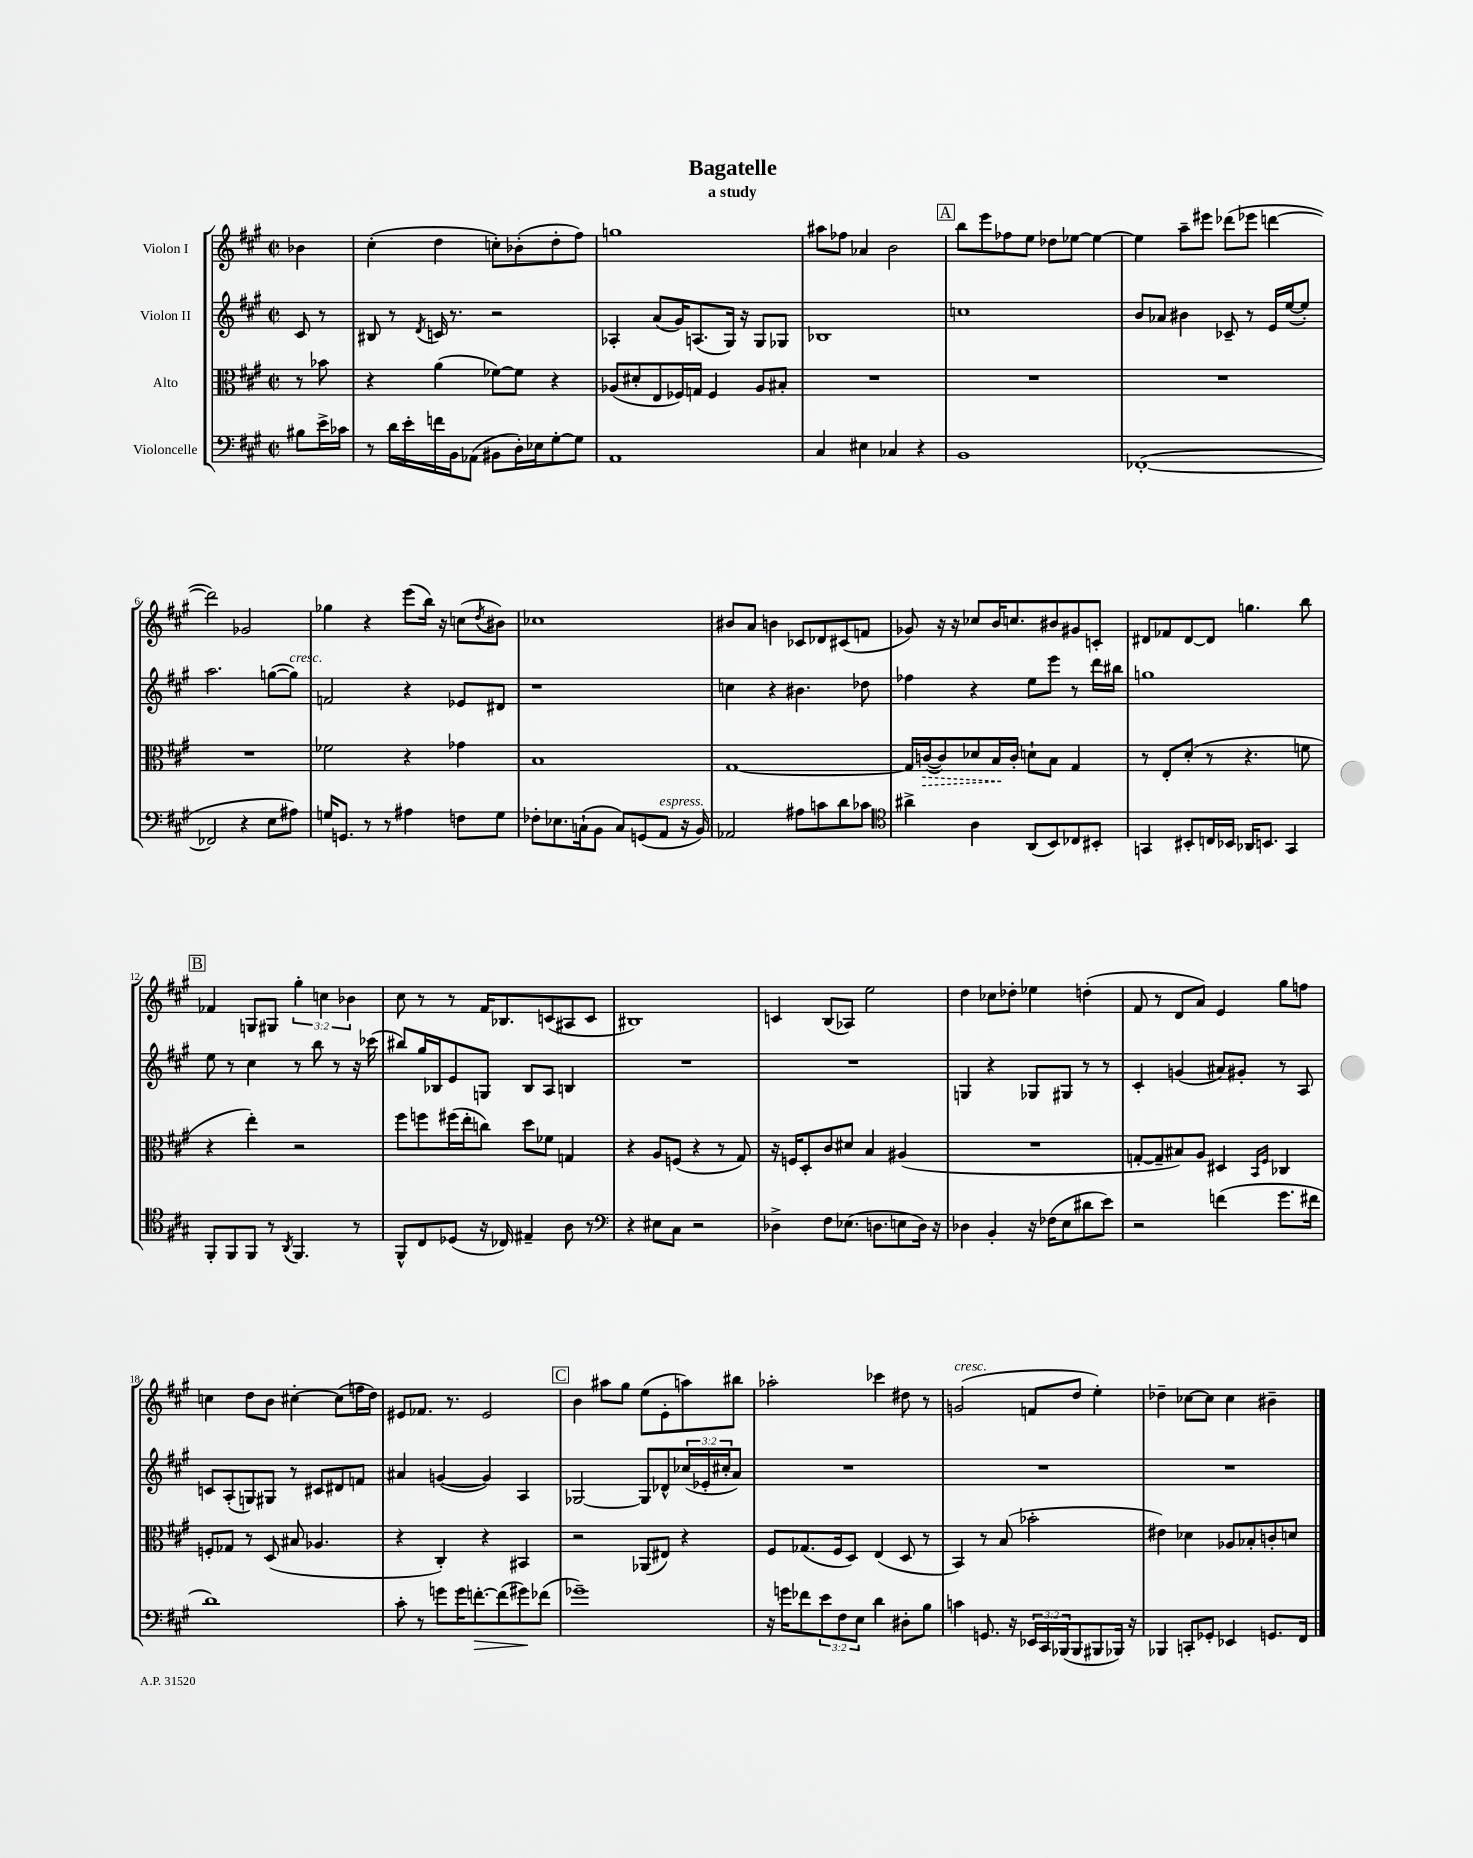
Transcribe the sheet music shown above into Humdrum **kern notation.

**kern	**kern	**kern	**kern
*staff4	*staff3	*staff2	*staff1
*clefF4	*clefC3	*clefG2	*clefG2
*k[f#c#g#]	*k[f#c#g#]	*k[f#c#g#]	*k[f#c#g#]
*M2/2	*M2/2	*M2/2	*M2/2
*met(c|)	*met(c|)	*met(c|)	*met(c|)
8B#	8r	8c#	4b-
16e^	8b-	8r	.
16c-	.	.	.
=	=	=	=
8r	4r	8B#	(4cc#'
16d	.	8r	.
16e'	.	.	.
.	.	8qd	.
16f	(4a	16c	4dd
16BB	.	8.r	.
(8AA-	.	.	.
8BB#	[8f-)	2r	8cc')
16D')	8f-]	.	(8b-'
16E-	.	.	.
[8G#'	4r	.	8dd'
8G#]	.	.	8ff#)
=	=	=	=
1AA	(8A-	4A-'	1gg
.	8d#'	.	.
.	8E	(8a	.
.	16F-)	16g#)	.
.	16G	(8.A	.
.	4F-	.	.
.	.	16G#)	.
.	.	16r	.
.	8A-	8G#	.
.	8B#'	8G-	.
=	=	=	=
4C#	1r	1B-	8aa#
.	.	.	8ff-
4E#	.	.	4a-
4C-	.	.	2b
4r	.	.	.
=	=	=	=
1BB	1r	1cc	8bb
.	.	.	8eee
.	.	.	8ff-
.	.	.	8ee
.	.	.	8dd-
.	.	.	[8ee-
.	.	.	4ee-_
=	=	=	=
([1FF-'	1r	8b	4ee-]
.	.	8a-	.
.	.	4b#	8aa~
.	.	.	8eee#
.	.	8c-~	(8ddd-
.	.	8r	8eee-
.	.	16e	[4ddd
.	.	([16ee	.
.	.	8ee'])	.
=	=	=	=
2FF-]	1r	2.aa	2ddd])
4r	.	.	2g-
8E	.	([8gg	.
8A#)	.	8gg])	.
=	=	=	=
16G	2f-	2f	4gg-
8.GG	.	.	.
8r	.	.	4r
8r	.	.	.
4A#	4r	4r	(8eee
.	.	.	16bb)
.	.	.	16r
8F	4g-	8e-	(8cc
.	.	.	8qdd
8G	.	8d#	8b#)
=	=	=	=
8F-'	1B	1r	1cc-
8.E-	.	.	.
(16C`	.	.	.
8BB	.	.	.
8C)	.	.	.
(8GG	.	.	.
8AA	.	.	.
16r	.	.	.
16BB)	.	.	.
=	=	=	=
2AA-	[1G#	4cc	8b#
.	.	.	8a
.	.	4r	4b
8A#	.	4.b#	8c-
8c	.	.	8d-
8d	.	.	(8c#
8c-	.	8dd-	8f
=	=	=	=
*clefC4	*	*	*
4a#^	16G#]	4ff-	8g-)
.	([16c	.	.
.	8c])	.	16r
.	.	.	16r
4A	8d-	4r	8cc-
.	16B	.	16b
.	16c'	.	8.cc
(8AA	8d`	8ee	.
8BB)	8B	8eee	8b#
8C-	4G#	8r	8g#
8BB#'	.	16ddd	8c'
.	.	16bb#	.
=	=	=	=
4GG	8r	1gg	8d#
.	8E'	.	8f-
8BB#'	(8d'	.	[8d#
16C	8r	.	8d#]
16BB-	.	.	.
16AA-	4.r	.	4.gg
8.BB	.	.	.
4GG	.	.	.
.	8f	.	8bb
=	=	=	=
8FF#'	4r	8ee	4f-
8FF#	.	8r	.
8FF#	4ee')	4cc#	8G
8r	.	.	8G#
8qAA	.	.	.
4.FF#	2r	8r	6gg#'
.	.	8bb	.
.	.	.	6cc
.	.	8r	.
.	.	.	6b-
8r	.	16r	.
.	.	(16ccc-	.
=	=	=	=
8FF#^^	8ff#	8bb#)	8cc#
8C#	8ff	16gg#	8r
.	.	16B-	.
(8D-	(16ff#	8e	8r
.	16ee'	.	.
16r	8cc)	8G	16f#
16C-)	.	.	8.B-
4E#~	8dd	8B-	.
.	8f-	8A	(8c
8A	4G	4B	8A#
8r	.	.	8c
=	=	=	=
*clefF4	*	*	*
4r	4r	1r	1B#)
8E#	8A	.	.
8C#	(8F	.	.
2r	4r	.	.
.	8r	.	.
.	8G#)	.	.
=	=	=	=
4D-^	16r	1r	4c
.	16F	.	.
.	8D'	.	.
8F#	8c#	.	(8B
(8.E-	8d#	.	8A-)
.	4B	.	2ee
8.D	.	.	.
8E	(4A#	.	.
16D)	.	.	.
16r	.	.	.
=	=	=	=
4D-	1r	4G	4dd
4BB'	.	4r	8cc-
.	.	.	8dd-'
16r	.	8G-	4ee-
(16F-	.	.	.
8E	.	8G#	.
8d#	.	8r	(4dd'
8e)	.	8r	.
=	=	=	=
2r	[8G'	4c#'	8f#
.	8G~]	.	8r
.	8B#)	(4g	8d
.	8A	.	8a)
(4f	4D#	8a#)	4e
.	.	8g#'	.
.	16qqBB	.	.
.	16qqF#	.	.
8.g#	4C-	8r	8gg#
.	.	8A	8ff
16f#	.	.	.
=	=	=	=
1d)	8F'	8c	4cc
.	8G-	(8A'	.
.	8r	8G)	8dd
.	(8D	8G#	8b
.	8B#	8r	[4cc#'
.	4.A-	8c#	.
.	.	8d#	(8cc#]
.	.	8f	16ff
.	.	.	16dd)
=	=	=	=
8c#'	4r	4a#	8e#
8r	.	.	8.f-
8g	4C#')	([4g	.
.	.	.	8.r
16g	.	.	.
[8.f'	.	.	.
.	4r	4g])	2e#
(8f]	.	.	.
8g#)	4BB#	4A	.
(8f-	.	.	.
=	=	=	=
1g-~)	2r	[2G-	4b
.	.	.	8aa#
.	.	.	8gg#
.	(8AA-	8G-]	(8ee
.	8E#)	8d-^^	8e'
.	4r	(24cc-	8aa)
.	.	24e-'	.
.	.	24cc#'	.
.	.	8a)	8bb#
=	=	=	=
16r	8F#	1r	2aa-'
16g	.	.	.
8f-	(8.G-	.	.
12e	.	.	.
.	16F#	.	.
12F#	.	.	.
.	8D)	.	.
12E	.	.	.
4d	(4E	.	4ccc-
8D#'	8D	.	8dd#
8B	8r	.	8r
=	=	=	=
4c	4BB)	1r	(2g
8.GG	8r	.	.
.	(8B	.	.
16r	.	.	.
24EE-	2b-'	.	8f
24CC#	.	.	.
(24BBB-	.	.	.
8BBB-	.	.	8dd
8BBB#	.	.	4ee')
16BBB-)	.	.	.
16r	.	.	.
=	=	=	=
4BBB-	4e#)	1r	4dd-~
8CC'	4d-	.	[8cc-
8GG-'	.	.	8cc-]
4EE-	8A-	.	4cc-
.	8B-'	.	.
8.GG	8c'	.	4b#~
.	8d	.	.
16FF#	.	.	.
==	==	==	==
*-	*-	*-	*-
